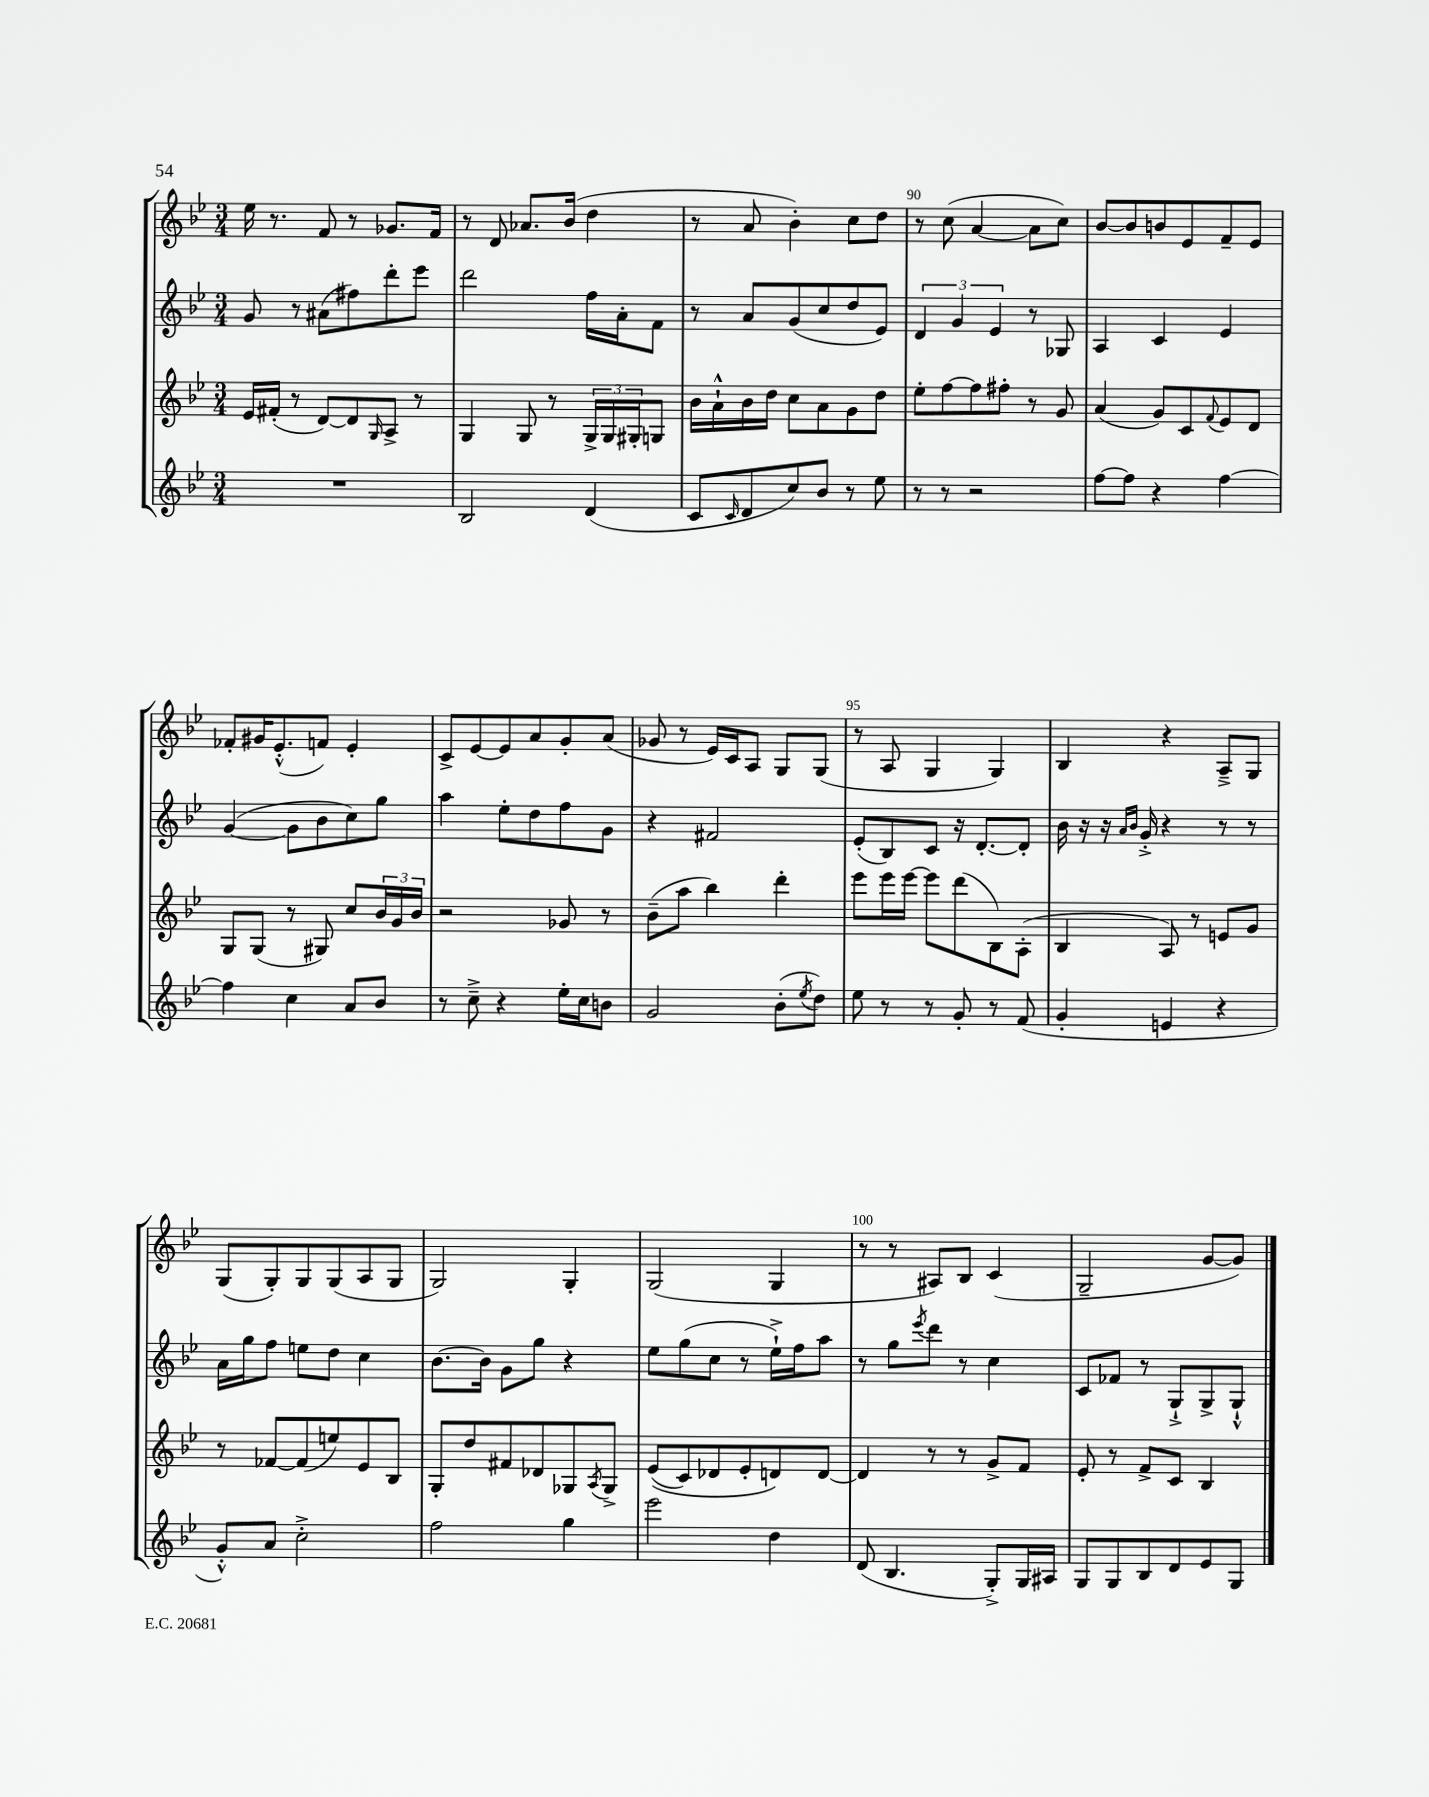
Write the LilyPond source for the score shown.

<<
\new StaffGroup <<
\new Staff = "s0" {
    \clef treble \key bes \major \numericTimeSignature \time 3/4
    ees''16 r8. f'8 r8 ges'8. f'16 |
    r8 d'8 aes'8. bes'16( d''4 |
    r8 a'8 bes'4-.) c''8 d''8 |
    r8 c''8( a'4~ a'8 c''8) |
    bes'8~ bes'8 b'8 ees'8 f'8-- ees'8 |
    fes'8-. gis'16 ees'8.-.-^( f'8) ees'4-. |
    c'8-> ees'8~ ees'8 a'8 g'8-. a'8( |
    ges'8 r8 ees'16) c'16 a8 g8 g8( |
    r8 a8 g4 g4) |
    bes4 r4 a8---> g8 |
    g8( g8-.) g8 g8( a8 g8 |
    g2) g4-. |
    g2( g4 |
    r8 r8 ais8) bes8 c'4( |
    g2-- g'8~ g'8) \bar "|." |
}
\new Staff = "s1" {
    \clef treble \key bes \major \numericTimeSignature \time 3/4
    g'8 r8 ais'8( fis''8) d'''8-. ees'''8 |
    d'''2 f''16 a'16-. f'8 |
    r8 a'8 g'8( c''8 d''8 ees'8) |
    \tuplet 3/2 { d'4 g'4 ees'4 } r8 ges8 |
    a4 c'4 ees'4 |
    g'4~( g'8 bes'8 c''8) g''8 |
    a''4 ees''8-. d''8 f''8 g'8 |
    r4 fis'2 |
    ees'8-.( bes8) c'8 r16 d'8.~-. d'8-. |
    bes'16 r16 r16 \grace { a'16 bes'16 } g'16-.-> r4 r8 r8 |
    a'16 g''16 f''8 e''8 d''8 c''4 |
    bes'8.~ bes'16 g'8 g''8 r4 |
    ees''8 g''8( c''8 r8 ees''16-!->) f''16 a''8 |
    r8 g''8 \acciaccatura { ees'''8 } d'''8 r8 c''4 |
    c'8 fes'8 r8 g8-!-> g8-> g8-!-^ \bar "|." |
}
\new Staff = "s2" {
    \clef treble \key bes \major \numericTimeSignature \time 3/4
    ees'16 fis'16-.( r8 d'8~) d'8 \grace { g16 } a8-> r8 |
    g4 g8 r8 \tuplet 3/2 { g16-> g16 gis16-. } g8 |
    bes'16 a'16-!-^ bes'16 d''16 c''8 a'8 g'8 d''8 |
    ees''8-. f''8~ f''8 fis''8-. r8 g'8 |
    a'4( g'8) c'8 \appoggiatura { f'8 } ees'8 d'8 |
    g8 g8( r8 gis8) c''8 \tuplet 3/2 { bes'16 g'16 bes'16 } |
    r2 ges'8 r8 |
    bes'8--( a''8 bes''4) d'''4-. |
    ees'''8 ees'''16 ees'''16~ ees'''8 d'''8( bes8) a8-.( |
    bes4 a8) r8 e'8 g'8 |
    r8 fes'8~ fes'8( e''8) ees'8 bes8 |
    g8-. d''8 fis'8 des'8 ges8 \acciaccatura { a8 } ges8-> |
    ees'8(\( c'8) des'8 ees'8-. d'8\) d'8~ |
    d'4 r8 r8 g'8-> f'8 |
    ees'8-. r8 f'8-> c'8 bes4 \bar "|." |
}
\new Staff = "s3" {
    \clef treble \key bes \major \numericTimeSignature \time 3/4
    R2. |
    bes2 d'4( |
    c'8 \grace { c'16 } d'8 c''8) bes'8 r8 ees''8 |
    r8 r8 r2 |
    f''8~ f''8 r4 f''4~ |
    f''4 c''4 a'8 bes'8 |
    r8 c''8---> r4 ees''16-. c''16 b'8 |
    g'2 bes'8-.( \acciaccatura { ees''8 } d''8) |
    ees''8 r8 r8 g'8-. r8 f'8( |
    g'4-. e'4 r4 |
    g'8-.-^) a'8 c''2-.-> |
    f''2 g''4 |
    ees'''2 d''4 |
    d'8( bes4. g8-.->) g16 ais16 |
    g8 g8 bes8 d'8 ees'8 g8 \bar "|." |
}
>>
>>
\layout { \context { \Score currentBarNumber = #87 \override BarNumber.break-visibility = ##(#f #t #t) barNumberVisibility = #(every-nth-bar-number-visible 5) } }
